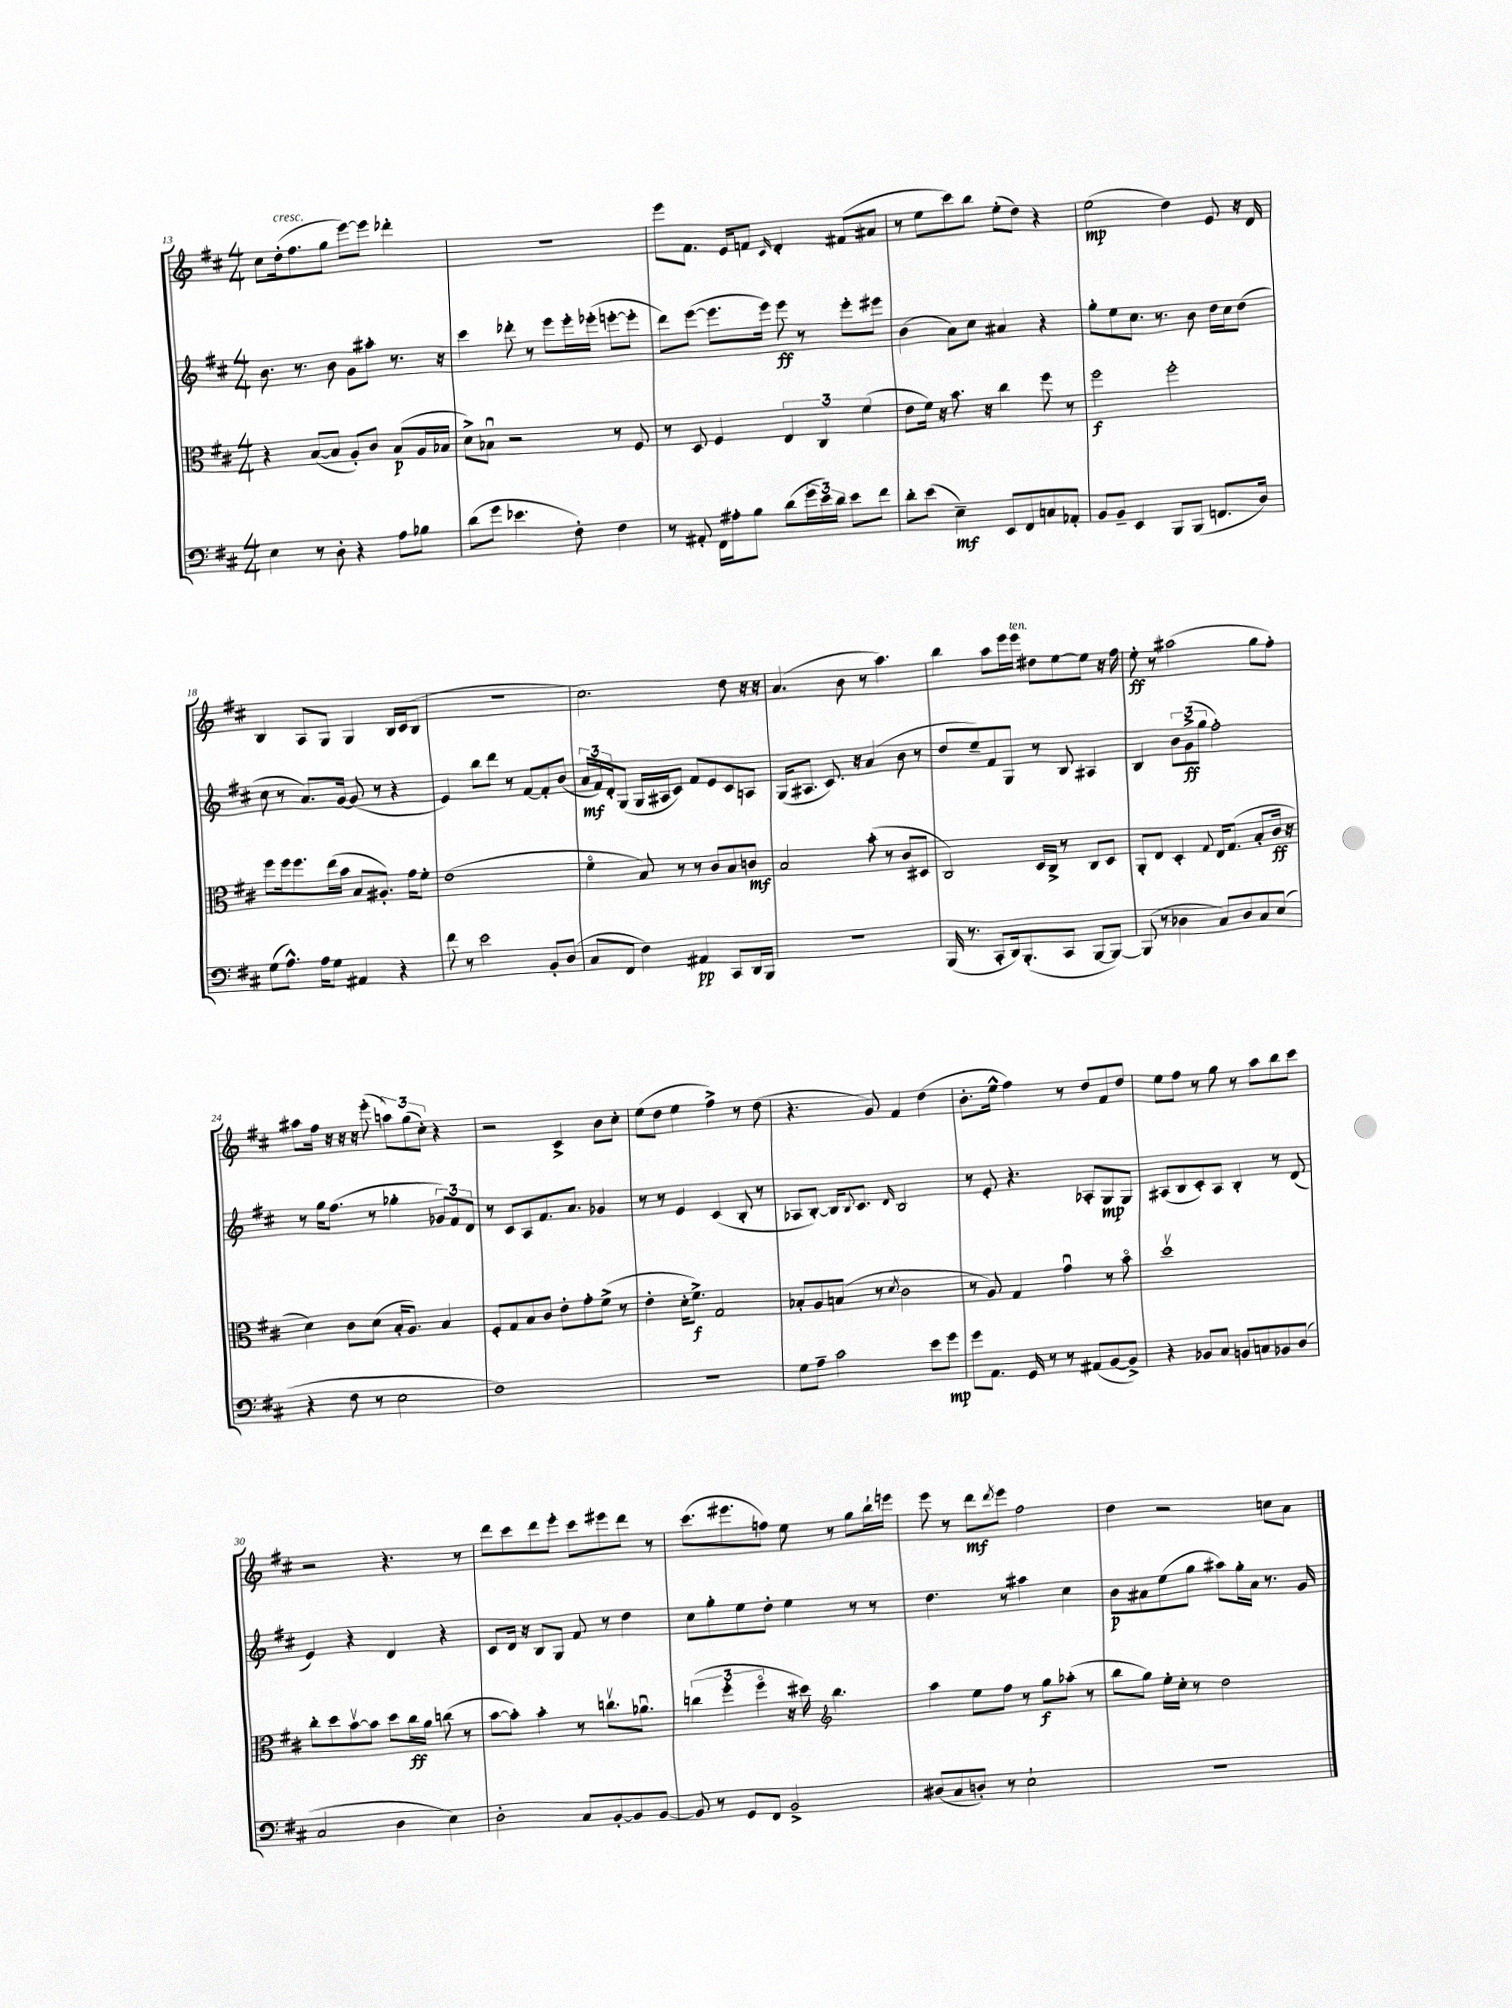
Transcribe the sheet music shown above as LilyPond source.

<<
\new StaffGroup <<
\new Staff = "s0" {
    \clef treble \key d \major \numericTimeSignature \time 4/4
    cis''8 d''16-.^\markup { \italic "cresc." }( fis''8. g''8 e'''8~) e'''8 des'''4-. |
    R1 |
    e'''8 fis'8. e'16 f'8 \grace { cis'16 } d'4-. fis'8( ais'8 |
    r8 e''8 cis'''8) b''8 e''8-.( d''8) r4 |
    e''2\mp( d''4) e'8 r16 d'16 |
    b4 a8 g8 g4 b16 cis'16( b8 |
    R1 |
    cis''2.) d''8 r16 r16 |
    a'4.( b'8 r8 a''4.) |
    b''4 a''8 e'''16 e'''16^\markup { \italic "ten." } dis''8 e''8~ e''8 r16 fis''16 |
    e''8-.\ff r8 ais''2( g''8 fis''8-.) |
    ais''8 fis''16 r16 r16 r16 e'''8-.( \tuplet 3/2 { a''8) g''8( cis''8-.) } r4 |
    r2 cis'4-> b'8 cis''8-. |
    e''8( d''8 e''4 fis''4->) r8 d''8( |
    r4. g'8) fis'4 d''4( |
    b'8.-. e''16-^ fis''4) r8 d''8 fis'8 d''8 |
    e''8 fis''8 r8 g''8 r8 a''8 b''8 cis'''8 |
    r2 r4. r8 |
    d'''8 cis'''8 d'''8 e'''8-. cis'''8 eis'''8 d'''8 r8 |
    cis'''8.( eis'''8. f''8) e''8 r8 g''8 b''16-! e'''16 |
    e'''8 r8 d'''8\mf \acciaccatura { d'''8 } e'''8 fis''2 |
    d''4 r2 c''8 a'8 \bar "|." |
}
\new Staff = "s1" {
    \clef treble \key d \major \numericTimeSignature \time 4/4
    b'8. r8. b'8 g'8 ais''8-. r8. r16 |
    cis'''4 des'''8-. r8 e'''8 e'''16-. ees'''16-.( e'''8~-. e'''8-. |
    d'''8) e'''8~( e'''8. e'''16) e'''8\ff r8 e'''8-. eis'''8 |
    b'4( a'8) cis''8 ais'4 r4 |
    g''8-. e''8 cis''8. r8. b'8 d''16 cis''16 d''8( |
    cis''8 r8 a'8.) g'16~ g'8( r8 r4 |
    e'4) b''8 d'''8 r8 fis'8~ fis'8-. b'8( |
    \tuplet 3/2 { a'16\mf fis'16) d'16-. } g8( g16 ais16 cis'8) fis'8 e'8 cis'8 a8 |
    g16( ais8. cis'8.) r16 a'4( b'8 r8 |
    d''8 e''8--) fis'8 g8 r8 b8 ais4 |
    b4 \tuplet 3/2 { b'8 g'8->\ff( g''8 } fis''2-.) |
    r8 g''16 fis''8.( r8 ges''4-. \tuplet 3/2 { ges'8) fis'8 d'8 } |
    r8 cis'8 a8 fis'8. a'8. ges'4 |
    r8 r8 e'4 cis'4( b8-. r8 |
    aes8 b8~-.) b16 \appoggiatura { b8 } cis'8. \grace { d'16 } b2 |
    r8 e'8-. r4. aes8-. g8\mp g8 |
    ais8( b8 cis'8-.) ais8 b4-. r8 d'8( |
    e'4) r4 d'4 r4 |
    cis'8 d'16 r16 b8 g8 fis'8 r8 d''4 |
    cis''8 g''8-. e''8 d''8-. e''4 r8 r8 |
    d''4. r8 ais''4 cis''4 |
    b'8\p ais'8 e''8( g''8 ais''8) g''16-. ais'16 r8. g'16 \bar "|." |
}
\new Staff = "s2" {
    \clef alto \key d \major \numericTimeSignature \time 4/4
    r4 b8~( b8 a8-.) cis'8 b8\p( a16 bes16 |
    d'8->) bes8\downbow r2 r8 fis8 |
    r8 d8 fis4 \tuplet 3/2 { e4 cis4 fis'4( } |
    e'8 fis'16) r16 b'8. r16 cis''4 fis''8 r8 |
    fis''2\f fis''2-. |
    fis''8 fis''16 fis''8. e''16( b'16 b8 ais8.-.) g'16 fis'8-. |
    e'1( |
    fis'4\flageolet b8) r8 r8 cis'8 b8 c'8\mf |
    b2 b'8-.( r8 cis'8 dis8 |
    cis2) d16 cis16-> r8 cis8 d8 |
    a,8-. e8 d4-. \appoggiatura { g8 } e16 g8.( b8-. cis'16\ff r16 |
    d'4) cis'8 d'8( b16-. a8.) b4 |
    fis8-. g8 b8 cis'8 e'8-. g'8-. fis'8->( r8 |
    e'4-. d'16-. fis'8.->\f) g2 |
    bes8-. a8 b8( r8 \acciaccatura { d'8 } cis'2 |
    r8 a8) g4 g'4\downbow r8 b'8\flageolet |
    d''1\upbow |
    cis''8-. d''8 b'8~\upbow b'8 d''8 cis''16\ff a'16 c''8( r8 |
    b'8~ b'8-.) b'4-. r8 c''8.\upbow aes'8.\downbow |
    \tuplet 3/2 { c''4( fis''4-. fis''4\flageolet } r16 dis''16) \clef treble b''4. |
    a''4 e''8 fis''8 r8 g''8\f aes''8-.( r8 |
    b''8 g''8) e''16-. cis''16-. r8 d''2 \bar "|." |
}
\new Staff = "s3" {
    \clef bass \key d \major \numericTimeSignature \time 4/4
    e4 r8 d8-. r4 a8 bes8 |
    d'8( g'8 ees'4. fis8-.) fis4 |
    r8 ais,8-. fis,16 ais16-. b8 d'8( \tuplet 3/2 { g'16 e'16) d'16 } e'8 fis'8 |
    d'8-. e'8( e4--\mf) e,8 fis,8 c8 aes,8-. |
    b,8 b,8-- e,4 b,,8 b,,8( f,8. d16) |
    g8( a8.-^) a16 g8 ais,4 r4 |
    fis'8 r8 e'2 b,8-. d8( |
    cis8 fis,8 fis4) ais,4\pp cis,8 d,16 b,,16 |
    R1 |
    b,,16( r8. cis,8-. d,16) b,,8.-.( cis,8 b,,8~ b,,8~) |
    b,,8( r8 des4 cis8) des8 cis8 e8( |
    r4 fis8 r8 e2 |
    fis1) |
    R1 |
    g8 a8-- cis'2 e'8 g'8\mp |
    g'8 a,8. g,16 r8 r8 ais,8( b,8~ b,8->) |
    r4 bes,8 cis8 b,8 c8 bes,8 d8( |
    cis2 d4 e4) |
    d2-. cis8 b,8~-. b,8 b,8~ |
    b,8 r8 g,8 fis,8 b,2-> |
    dis8( cis8 d8-.) r8 e2-! |
    R1 \bar "|." |
}
>>
>>
\layout { \context { \Score currentBarNumber = #13 } }
